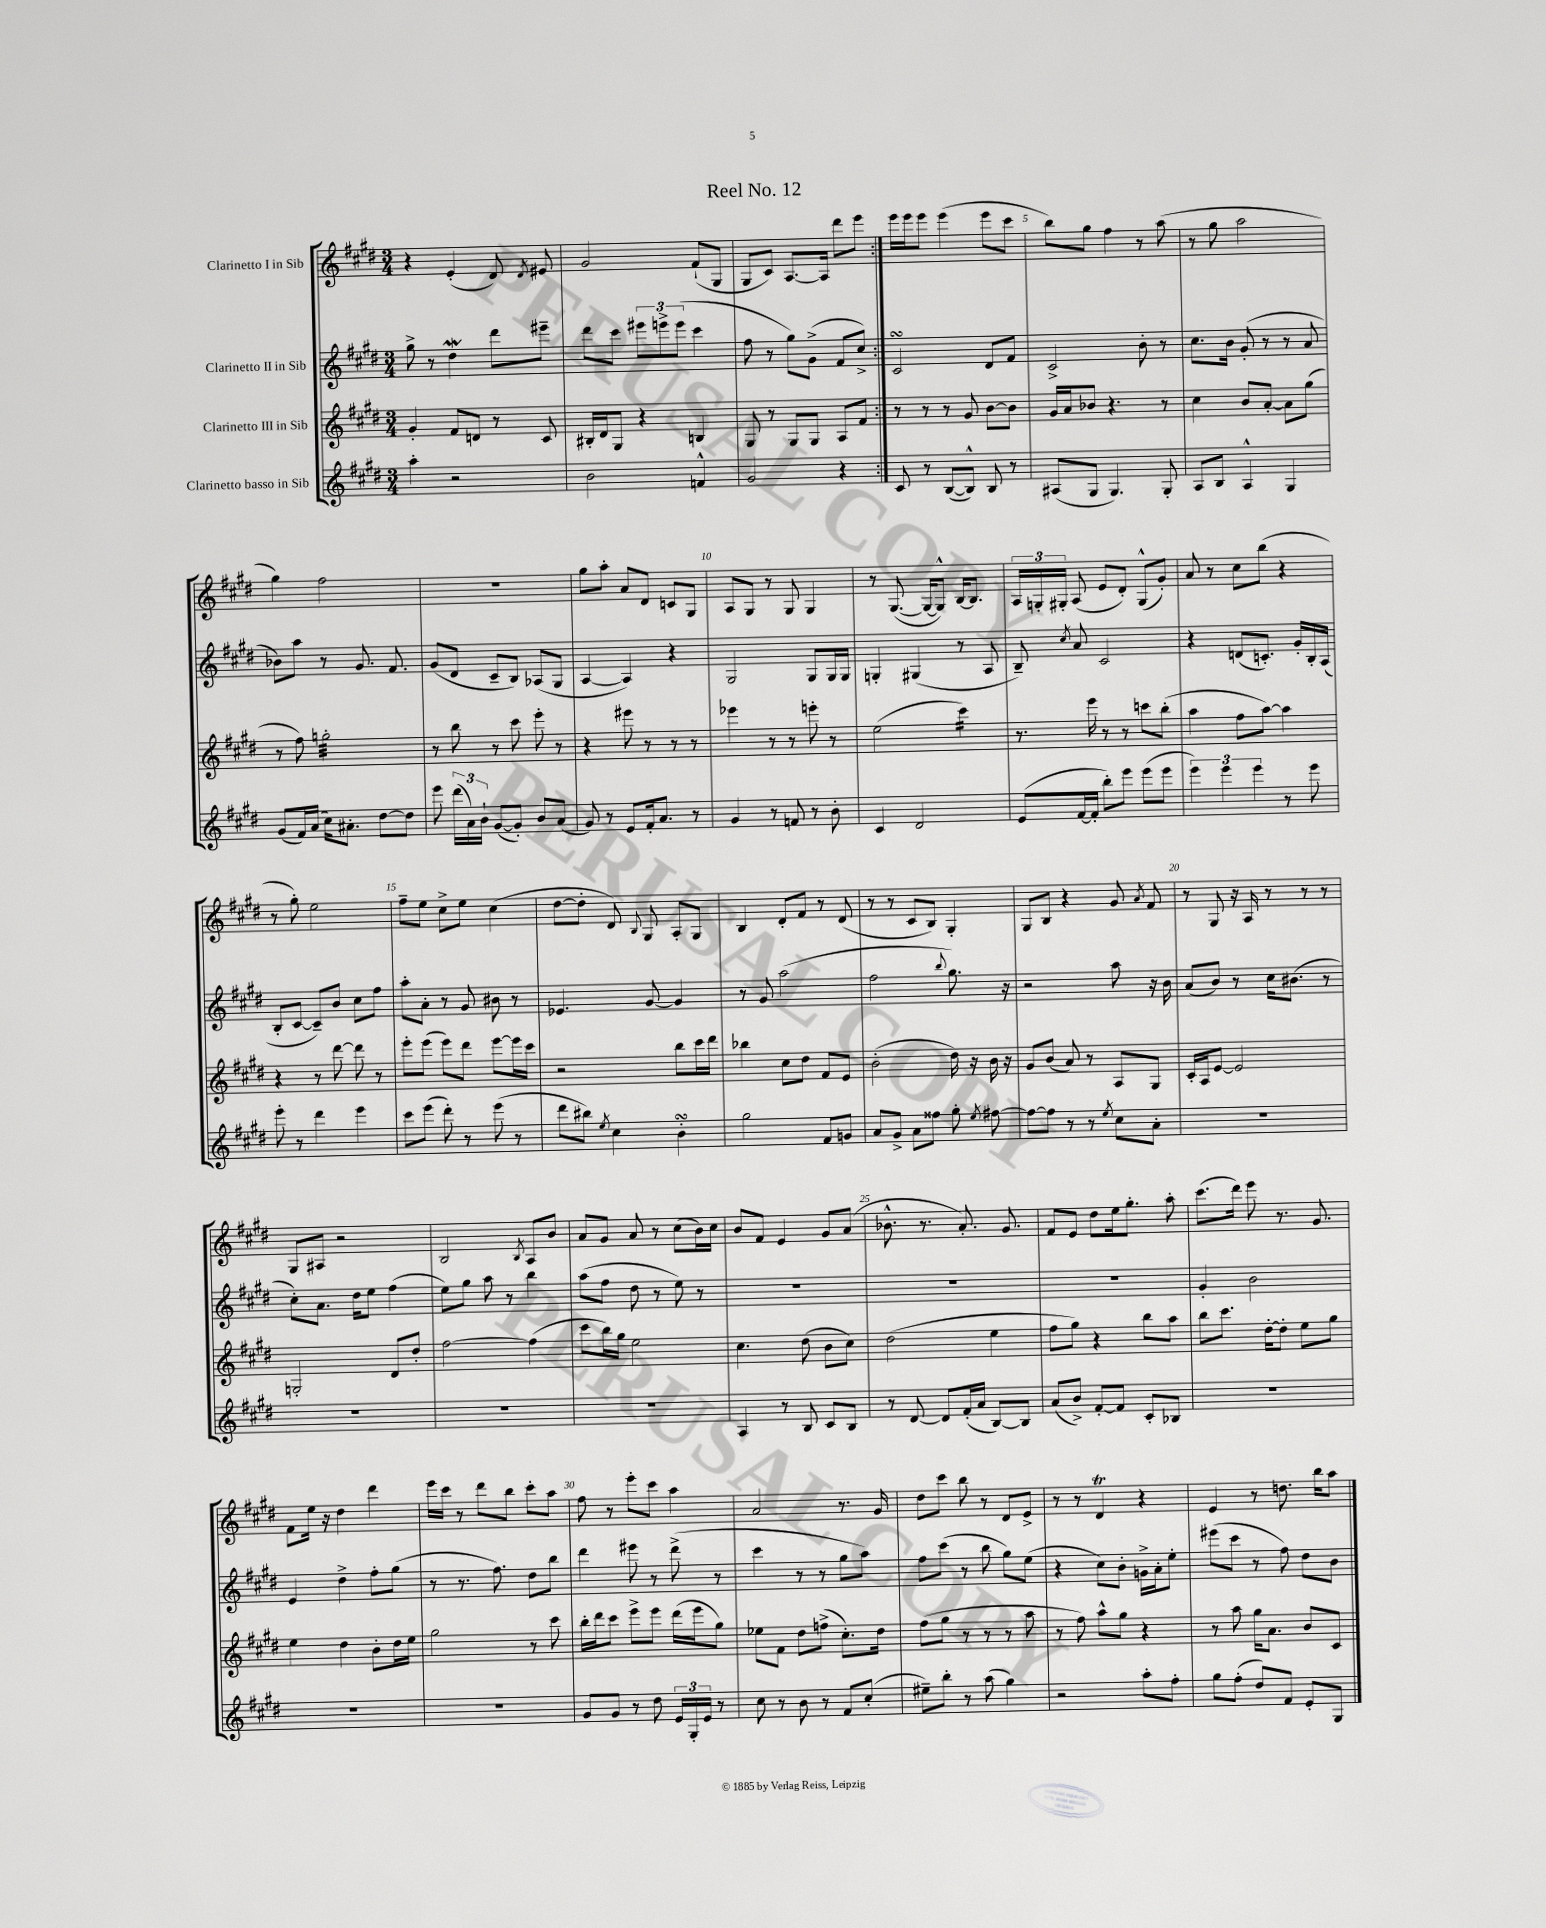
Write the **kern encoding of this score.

**kern	**kern	**kern	**kern
*staff4	*staff3	*staff2	*staff1
*clefG2	*clefG2	*clefG2	*clefG2
*k[f#c#g#d#]	*k[f#c#g#d#]	*k[f#c#g#d#]	*k[f#c#g#d#]
*M3/4	*M3/4	*M3/4	*M3/4
4aa'\	4g#'/	8gg#^\	4r
.	.	8r	.
2r	8f#/L	4dd#\	(4e'/
.	8d/J	.	.
.	8r	8ddd#\L	8d#/)
.	.	.	8qd#/
.	8c#/	8eee#~\J	8e#/
=	=	=	=
2b\	16B#'/LL	8ddd#\L	2g#/
.	16d#/J	.	.
.	8G#/J	8ccc#\J	.
.	4r	12eee#\L	.
.	.	12eee^\	.
.	.	(12eee\J	.
4f^^/	4B/	4ccc#\	(8f#`/L
.	.	.	8G#/J
=	=	=	=
2g#/	8G#/	8ff#\	8G#/L
.	8r	8r	8c#/J)
.	8G#/L	8gg#\L)	[8.A/L
.	8G#/J	(8g#^\J	.
.	.	.	16A/]Jk
4r	8A/L	8f#/L	8ddd#\L
.	8f#/J	8cc#^/J)	8eee\J
=:|!	=:|!	=:|!	=:|!
8c#/	8r	2c#/	16eee\LL
.	.	.	16eee\J
8r	8r	.	8eee\J
([8B/L	8r	.	(4eee\
8B^^/]J)	8g#/	.	.
8B/	[8b\L	8d#/L	8eee\L
8r	8b\]J	8f#/J	8ccc#\J
=	=	=	=
(8A#/L	16g#/LL	2c#^/	8bb\L)
.	16a/J	.	.
8G#/J	8b-/J	.	8gg#\J
4.G#/)	4.r	.	4ff#\
.	.	8b'\	8r
8G#'/	8r	8r	(8aa\
=	=	=	=
8A/L	4cc#\	8.cc#\L	8r
8B/J	.	.	8gg#\
.	.	16b\Jk	.
4A^^/	8b/L	(8g#'/	2aa\
.	[8a'/J	8r	.
4G#/	8a\]L	8r	.
.	(8gg#\J	8a/	.
=	=	=	=
(8g#/L	8r	8b-\L)	4gg#\)
16f#/L)	8ff#\)	8aa\J	.
(16a/JJ	.	.	.
16cc#\LK)	2gg'\	8r	2ff#\
8.a#'\J	.	.	.
.	.	8.g#/	.
[8dd#\L	.	.	.
.	.	8.f#/	.
8dd#\]J	.	.	.
=	=	=	=
8eee\	8r	(8g#/L	2.r
(24ddd#\LL	8bb\	8d#/J	.
24a\)	.	.	.
24b`\JJ	.	.	.
([8g#/L	8r	8c#~/L	.
8g#'/]J)	8ccc#\	8B/J)	.
8b/L	8eee'\	(8A-/L	.
(8a/J	8r	8G#/J	.
=	=	=	=
8g#/)	4r	[4A/	8gg#\L
8r	.	.	8aa'\J
8e/L	8eee#\	4A/])	8a/L
16f#'/k	8r	.	8d#/J
8.a/J	.	.	.
.	8r	4r	8c/L
8r	8r	.	8G#/J
=	=	=	=
4g#/	4eee-\	2G#/	8A/L
.	.	.	8G#/J
8r	8r	.	8r
8f/	8r	.	8G#/
8r	8eee'\	8G#/L	4G#/
8b'\	8r	16G#/L	.
.	.	16G#/JJ	.
=	=	=	=
4c#/	(2ee\	4G'/	8r
.	.	.	([8.G#/
2d#/	.	(4G#/	.
.	.	.	16G#/_LK
.	.	.	8G#^^/]J)
.	4ccc#\)	8r	[16B/LK
.	.	.	8.B/]J
.	.	8A/	.
=	=	=	=
(8e/L	8.r	8B~/)	24A/LL
.	.	.	24G'/
.	.	.	24G#'/JJ
.	.	8qcc#/	.
[16f#/L	.	8a/	(8A/
16f#'/]JJ	16eee\	.	.
8bb'\L)	8r	2c#/	8e/L
8eee\J	8r	.	8d#'/J)
(8eee\L	8ccc\L	.	(8G#^^/L
8eee\J	(8bb'\J	.	8g#'/J)
=	=	=	=
6eee\)	4aa\	4r	8a/
.	.	.	8r
6eee\	.	.	.
.	8ff#\L	(8d/L	8cc#\L
6eee\	.	.	.
.	[8aa\J)	8.c'/J)	(8bb\J
8r	4aa\]	.	4r
.	.	16g#'/LL	.
8eee\	.	16B'/	.
.	.	(16A/JJ	.
=	=	=	=
8eee'\	4r	8B'/L	8r
8r	.	[8c#/J	8gg#'\)
4ddd#\	8r	8c#~/]L)	2ee\
.	[8ddd#\	8b/J	.
4eee\	8ddd#\]	8cc#\L	.
.	8r	8ff#\J	.
=	=	=	=
8ccc#\L	8eee'\L	8aa'\L	8ff#~\L
(8eee\J	(8eee\J	8a'\J	8ee\J
8ddd#'\)	8eee\L)	8r	8cc#^\L
8r	8ddd#\J	8g#/	8ee\J
(8eee\	[8eee\L	8b#\	(4cc#\
8r	16eee\]L	8r	.
.	16ccc#\JJ	.	.
=	=	=	=
8ddd#\L	2r	4.e-/	[8dd#\L
8bb#\J)	.	.	8dd#'\]J
8qee/	.	.	.
4cc#\	.	.	8d#/)
.	.	.	8qqB/
.	.	[8g#/	8G#/
4b'\	8bb\L	4g#/]	8A'/L
.	16ccc#\L	.	8G#/J
.	16ddd#\JJ	.	.
=	=	=	=
2gg#\	4bb-\	8r	4B/
.	.	8g#/	.
.	8cc#\L	(2aa\	8d#'/L
.	8dd#\J	.	8f#/J
8f#/L	8f#/L	.	8r
8g/J	8e/J	.	(8d#/
=	=	=	=
8a/L	(2b'\	2ff#\	8r
8g#^/J	.	.	8r
8a\L	.	.	8c#/L
8ff##\J	.	.	8B/J)
.	.	8qqbb/	.
8gg#'\	16dd#\)	8.gg#\)	4G#'/
.	16r	.	.
8qee/	.	.	.
[8ff#\	16b\	.	.
.	16r	16r	.
=	=	=	=
8ff#\_L	8g#/L	2r	8G#/L
8ff#\]J	(8b/J	.	8B/J
8r	8a/)	.	4r
8r	8r	.	.
8qee/	.	.	.
8cc#\L	8A/L	8aa\	8g#/
.	.	.	8qa/
8a'\J	8G#/J	16r	8f#/
.	.	16b\	.
=	=	=	=
2.r	16c#'/LL	(8a/L	8r
.	16A/J	.	.
.	[8e/J	8b/J)	8G#/
.	2e/]	8r	16r
.	.	.	16A/
.	.	16cc#\LK	8r
.	.	(8.b#\J	.
.	.	.	8r
.	.	8r	8r
=	=	=	=
2.r	2G'/	8cc#'\L)	8G#/L
.	.	8.a\J	8A#/J
.	.	.	2r
.	.	16dd#\LK	.
.	.	8ee\J	.
.	8d#/L	(4ff#\	.
.	8dd#'/J	.	.
=	=	=	=
2.r	[2ff#\	8ee\L)	2B/
.	.	8gg#\J	.
.	.	8aa\	.
.	.	8r	.
.	.	.	8qB/
.	(4ff#\]	4bb\	8A/L
.	.	.	8b/J
=	=	=	=
2.r	8ccc#\L	(8aa\L	8a/L
.	16bb\L)	8ff#\J	8g#/J
.	16gg#\JJ	.	.
.	2ee\	8dd#\	8a/
.	.	8r	8r
.	.	8ee\)	(8cc#\L
.	.	8r	16b\L)
.	.	.	16cc#\JJ
=	=	=	=
4A/	4.cc#\	2.r	8b/L
.	.	.	8f#/J
8r	.	.	4e/
8B/	(8dd#\	.	.
8c#/L	8b\L	.	8g#/L
8B/J	8cc#\J)	.	(8a/J
=	=	=	=
8r	(2dd#\	2.r	8.b-^^\
[8d#/	.	.	.
.	.	.	8.r
8d#/]L	.	.	.
(16f#'/L	.	.	8.a'/)
16a/JJ	.	.	.
[8B/L)	4ee\	.	.
.	.	.	8.g#/
8B/]J	.	.	.
=	=	=	=
(8a/L	8ff#\L	2.r	8f#/L
8b^/J)	8gg#\J)	.	8e/J
[8f#'/L	4r	.	8dd#\L
8f#/]J	.	.	16ee\k
.	.	.	8.gg#'\J
8c#'/L	8bb\L	.	.
8B-/J	8aa\J	.	8aa'\
=	=	=	=
2.r	8bb\L	4g#'/	(8.ccc#\L
.	8.ccc#\J	.	.
.	.	.	16ddd#\Jk)
.	.	2b\	8eee\
.	[16dd#'\LK	.	.
.	8dd#'\]J	.	8.r
.	8ee\L	.	.
.	.	.	8.g#/
.	8gg#\J	.	.
=	=	=	=
2.r	4ee\	4e/	8f#\L
.	.	.	16ee\Jk
.	.	.	16r
.	4dd#\	4dd#^\	4dd#\
.	8b'\L	8ff#'\L	4ddd#\
.	16dd#\L	(8gg#\J	.
.	16ee\JJ	.	.
=	=	=	=
2.r	2gg#\	8r	16eee\LL
.	.	.	16ccc#\JJ
.	.	8.r	8r
.	.	.	8ddd#\L
.	.	8.ff#\)	.
.	.	.	8bb\J
.	8r	8dd#\L	8ccc#'\L
.	8ccc#\	8bb\J	8aa\J
=	=	=	=
8g#/L	16bb'\LL	4ddd#\	8ff#\
.	16ddd#\J	.	.
8g#/J	8ccc#\J	.	8r
8r	8eee^\L	8eee#\	8eee'\L
8dd#\	8eee\J	8r	8ccc#\J
24e/LL	(16ddd#\LL	(8ddd#^\	4aa\
24G#'/	.	.	.
.	16eee\J	.	.
24e/JJ	.	.	.
8r	8gg#\J)	8r	.
=	=	=	=
8cc#\	8ee-\L	4ccc#\	2a/
8r	8f#\J	.	.
8b\	8dd#\L	8r	.
8r	(8ff^\J	8r	.
8f#/L	8.cc#'\L)	8gg#\L	8.r
(8cc#'/J	.	8aa\J)	.
.	16dd#\Jk	.	16g#/
=	=	=	=
8ee#~\L)	(8ff#\L	8ff#\L	8dd#\L
8bb'\J	8gg#\J	(8ccc#\J	8ccc#\J
8r	8r	8r	8bb\
(8aa\	8r	8bb\	8r
4gg#\)	8r	8gg#\L)	8d#/L
.	8aa\	(8ee\J	8e^/J
=	=	=	=
2r	8r	4r	8r
.	8ff#\)	.	8r
.	8aa^^\L	8cc#\L)	4d#/
.	8gg#\J	8b'\J	.
8aa'\L	4r	16g^\LL	4r
.	.	16a'\J	.
8ff#'\J	.	8ee'\J	.
=	=	=	=
8gg#\L	8r	(8eee#\L	4e/
(8ff#'\J	8aa\	8ccc#\J	.
8dd#/L)	16gg#\LK	8r	8r
.	8.a\J	.	.
8f#/J	.	8ff#\)	8.dd\
8e'/L	8b/L	8dd#\L	.
.	.	.	16bb\LK
8G#/J	8c#/J	8b\J	8aa\J
==	==	==	==
*-	*-	*-	*-
